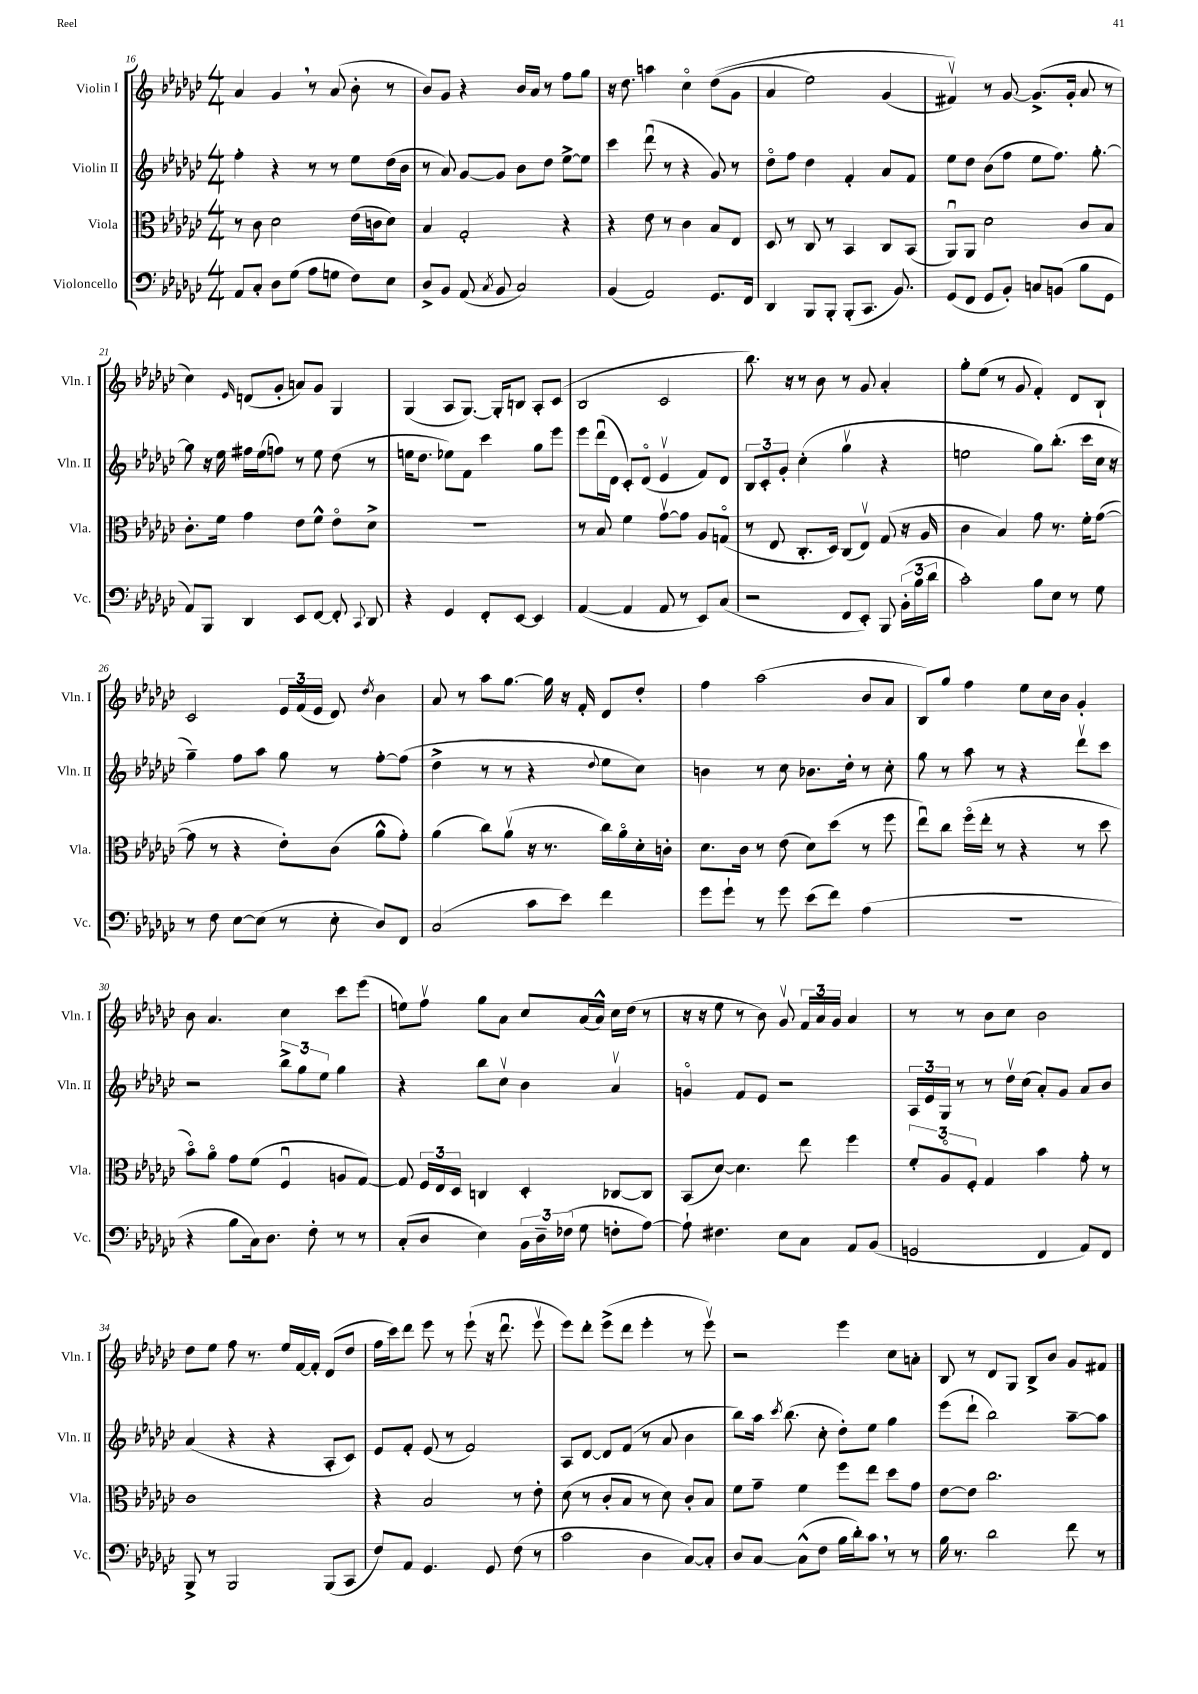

**kern	**kern	**kern	**kern
*staff4	*staff3	*staff2	*staff1
*clefF4	*clefC3	*clefG2	*clefG2
*k[b-e-a-d-g-c-]	*k[b-e-a-d-g-c-]	*k[b-e-a-d-g-c-]	*k[b-e-a-d-g-c-]
*M4/4	*M4/4	*M4/4	*M4/4
8AA-	8r	4ff'	4a-
8C-'	8c-	.	.
8D-	2d-	4r	4g-
(8G-	.	.	.
8A-	.	8r	8r
8G	.	8r	(8a-
8F)	(16e-	8ee-	8b-'
.	16c	.	.
8E-	8d-)	(16dd-	8r
.	.	16b-	.
=	=	=	=
8D-^	4B-	8r	8b-)
8BB-	.	8a-)	8g-
(8AA-	2G-'	[8g-	4r
8qC-	.	.	.
8BB-	.	8g-]	.
2C-)	.	8b-	16b-
.	.	.	16a-
.	.	8dd-	8r
.	4r	[8ee-^	8ff
.	.	8ee-]	8gg-
=	=	=	=
(4BB-	4r	4ccc-	16r
.	.	.	8.dd-
2AA-)	8e-	(8ddd-u	4aa
.	8r	8r	.
.	4c-	4r	4cc-o
8.GG-	8B-	8g-)	&((8dd-
.	8E-	8r	8g-
16FF	.	.	.
=	=	=	=
4DD-	8D-	8dd-o	4a-
.	8r	8ff	.
8BBB-	8C-	4dd-	2ee-)
8BBB-'	8r	.	.
(8BBB-'	4BB-	4f'	.
8.CC-	.	.	.
.	8C-	8a-	(4g-
8.BB-)	.	.	.
.	(8BB-	8f	.
=	=	=	=
(8GG-	8AA-u)	8ee-	4f#v)&)
8FF	8AA-	8dd-	.
8GG-	2d-	(8b-	8r
8BB-')	.	8ff	[8g-
8C	.	8ee-	(8.g-^]
(8BB	.	8.ff)	.
.	.	.	16g-'
8B-	8c-	.	8a-
.	.	[8.gg-'	.
8GG-	8B-	.	8r
=	=	=	=
8AA-)	8.c-'	8gg-]	4cc-)
8BBB-	.	16r	.
.	16f	16ee-	.
.	.	.	16qqe-
4DD-	4g-	16ff#	(8d
.	.	(16ee-	.
.	.	8ff)	8g-'
8EE-	8e-	8r	8a)
[8FF	8f^^	8ee-	8g-
8FF']	8e-o	(8dd-	4G-
8qqCC-	.	.	.
8DD-	8d-^	8r	.
=	=	=	=
4r	1r	16ee	(4G-
.	.	8.dd-	.
4GG-	.	8ee-)	8A-
.	.	8f	[8.G-)
8FF'	.	4ccc-	.
.	.	.	16G-']
[8EE-	.	.	8B
4EE-]	.	8gg-	8A-'
.	.	8eee-	(8c-
=	=	=	=
([4AA-	8r	8eee-	2B-
.	8B-	(16ddd-u	.
.	.	16d-	.
4AA-]	4f	8c-')	.
.	.	(8d-o	.
8AA-	[8g-v	4e-v	2c-
8r	8g-]	.	.
8EE-)	8A-	8f)	.
(8C-	(8Go	8d-	.
=	=	=	=
2r	8r	12B-	8.bb-)
.	.	12c-'	.
.	8E-	.	.
.	.	12g-'	.
.	.	.	16r
.	8.C-'	(4cc-'	8r
.	.	.	8b-
.	16D-)	.	.
8FF	(8C-	4gg-v	8r
8EE-')	8E-v)	.	8g-
8BBB-	(8G-	4r	4a-'
(24BB-'	16r	.	.
24B-	.	.	.
.	16A-	.	.
24d-	.	.	.
=	=	=	=
2c-')	4c-	2ee	8gg-'
.	.	.	(8ee-
.	4B-)	.	8r
.	.	.	8g-
8B-	8g-	8gg-)	4f')
8E-	8.r	(8.bb-'	.
8r	.	.	8d-
.	16f'	16ccc-	.
8G-	([8g-	16cc-	8B-`
.	.	16r	.
=	=	=	=
8r	8g-]	4gg-~)	2c-
8F	8r	.	.
[8E-	4r	8ff	.
(8E-]	.	8aa-	.
8r	8e-')	8gg-	24e-
.	.	.	(24f
.	.	.	24e-
8E-'	(8c-	8r	8d-)
.	.	.	8qdd-
8D-)	8a-^^	[8ff'	4b-
8FF	8g-')	(8ff]	.
=	=	=	=
(2C-	(4a-	4dd-^	8a-
.	.	.	8r
.	8cc-)	8r	8aa-
.	(8a-v	8r	[8.gg-
8c-	16r	4r	.
.	8.r	.	16gg-]
8e-)	.	.	16r
.	.	.	16f'
.	.	8qqdd-	.
4f	16cc-)	8ee-	8d-
.	16a-o	.	.
.	16d-'	8cc-)	8dd-'
.	16c'	.	.
=	=	=	=
8g-	8.d-	4b	4ff
8g-`	.	.	.
.	16c-	.	.
8r	8r	8r	(2aa-
8g-	(8e-	8cc-	.
(8e-	8d-)	8.b-	.
8f)	(8dd-	.	.
.	.	16dd-'	.
(4A-	8r	8r	8b-
.	8ff	8cc-'	8a-
=	=	=	=
1r	8ee-u)	8gg-	8B-)
.	8cc-	8r	8gg-
.	(16ffo	8aa-	4ff
.	16ee-'	.	.
.	8r	8r	.
.	4r	4r	8ee-
.	.	.	16cc-
.	.	.	16b-
.	8r	8ddd-v	4g-'
.	8dd-	8ccc-	.
=	=	=	=
4r	8b-o)	2r	8b-
.	8a-o	.	4.a-
8B-	8g-	.	.
16C-)	(8f	.	.
8.D-	.	.	.
.	4Fu	12bb-^	4cc-
.	.	12gg-	.
8F'	.	.	.
.	.	12ee-	.
8r	8A	4gg-	8ccc-
8r	[8G-)	.	(8eee-
=	=	=	=
(8C-'	8G-]	4r	8ee)
8D-	24F	.	8ffv
.	24E-	.	.
.	24D-	.	.
4E-)	4C	8bb-	8gg-
.	.	8cc-v	8a-
24BB-	4D-'	4b-	8cc-
24D-~	.	.	.
(24F-	.	.	.
8G-	.	.	(16a-
.	.	.	16a-^^)
8F'	[8C-	4a-v	16cc-
.	.	.	(16dd-
[8A-)	8C-]	.	8r
=	=	=	=
8A-`]	(8BB-	4go	16r
.	.	.	16r
4.F#	[8d-)	.	8ee-
.	4.d-]	8f	8r
.	.	8e-	8b-)
8E-	.	2r	8g-v
8C-	8ee-	.	24f
.	.	.	24a-
.	.	.	24g-
8AA-	4ff	.	4a-
(8BB-	.	.	.
=	=	=	=
2GG	12f'	24A-	8r
.	.	24e-	.
.	12A-o	24G-	.
.	.	8r	8r
.	12F'	.	.
.	4G-	8r	8b-
.	.	16dd-v	8cc-
.	.	(16cc-	.
4FF	4b-	8a-')	2b-
.	.	8g-	.
8AA-)	8g-'	8a-	.
8FF	8r	8b-	.
=	=	=	=
8BBB-^	1c-	(4a-	8dd-
8r	.	.	8ee-
2BBB-	.	4r	8ff
.	.	.	8.r
.	.	4r	.
.	.	.	16ee-
.	.	.	[16f
.	.	.	16f']
(8BBB-	.	8A-'	(8d-
8CC-	.	8c-)	8dd-
=	=	=	=
8F)	4r	8e-	16ff
.	.	.	16ccc-)
8AA-	.	8f'	8ddd-
4.GG-	2B-	(8e-	8eee-
.	.	8r	8r
.	.	2f)	(8eee-`
8GG-	.	.	16r
.	.	.	8.ddd-u
(8F	8r	.	.
8r	8e-'	.	8eee-v
=	=	=	=
2c-	(8d-	8A-	8eee-)
.	8r	[8d-	8ddd-'
.	8c-'	8d-]	(8eee-^
.	8B-	(8f	8ddd-
4D-	8r	8r	4eee-'
.	8d-)	8a-	.
[8C-)	8c-'	4b-	8r
8C-']	8B-	.	8eee-v)
=	=	=	=
8D-	8f	8bb-)	2r
[8C-	8g-~	16aa-	.
.	.	8qccc-	.
.	.	(8.bb-	.
(8C-^^]	4f	.	.
8F	.	8cc-'	.
16B-	8ff	8dd-')	4eee-
16d-')	.	.	.
8c-	8ee-	8ee-	.
8r	8dd-	4gg-	8cc-
8r	8g-	.	8a'
=	=	=	=
16B-	[8e-	(8eee-	8B-
8.r	.	.	.
.	8e-]	8ddd-`	8r
2d-	2.cc-	2bb-)	8d-
.	.	.	8G-
.	.	.	8B-^
.	.	.	8b-
8f	.	[8aa-~	8g-
8r	.	8aa-]	8f#
==	==	==	==
*-	*-	*-	*-
